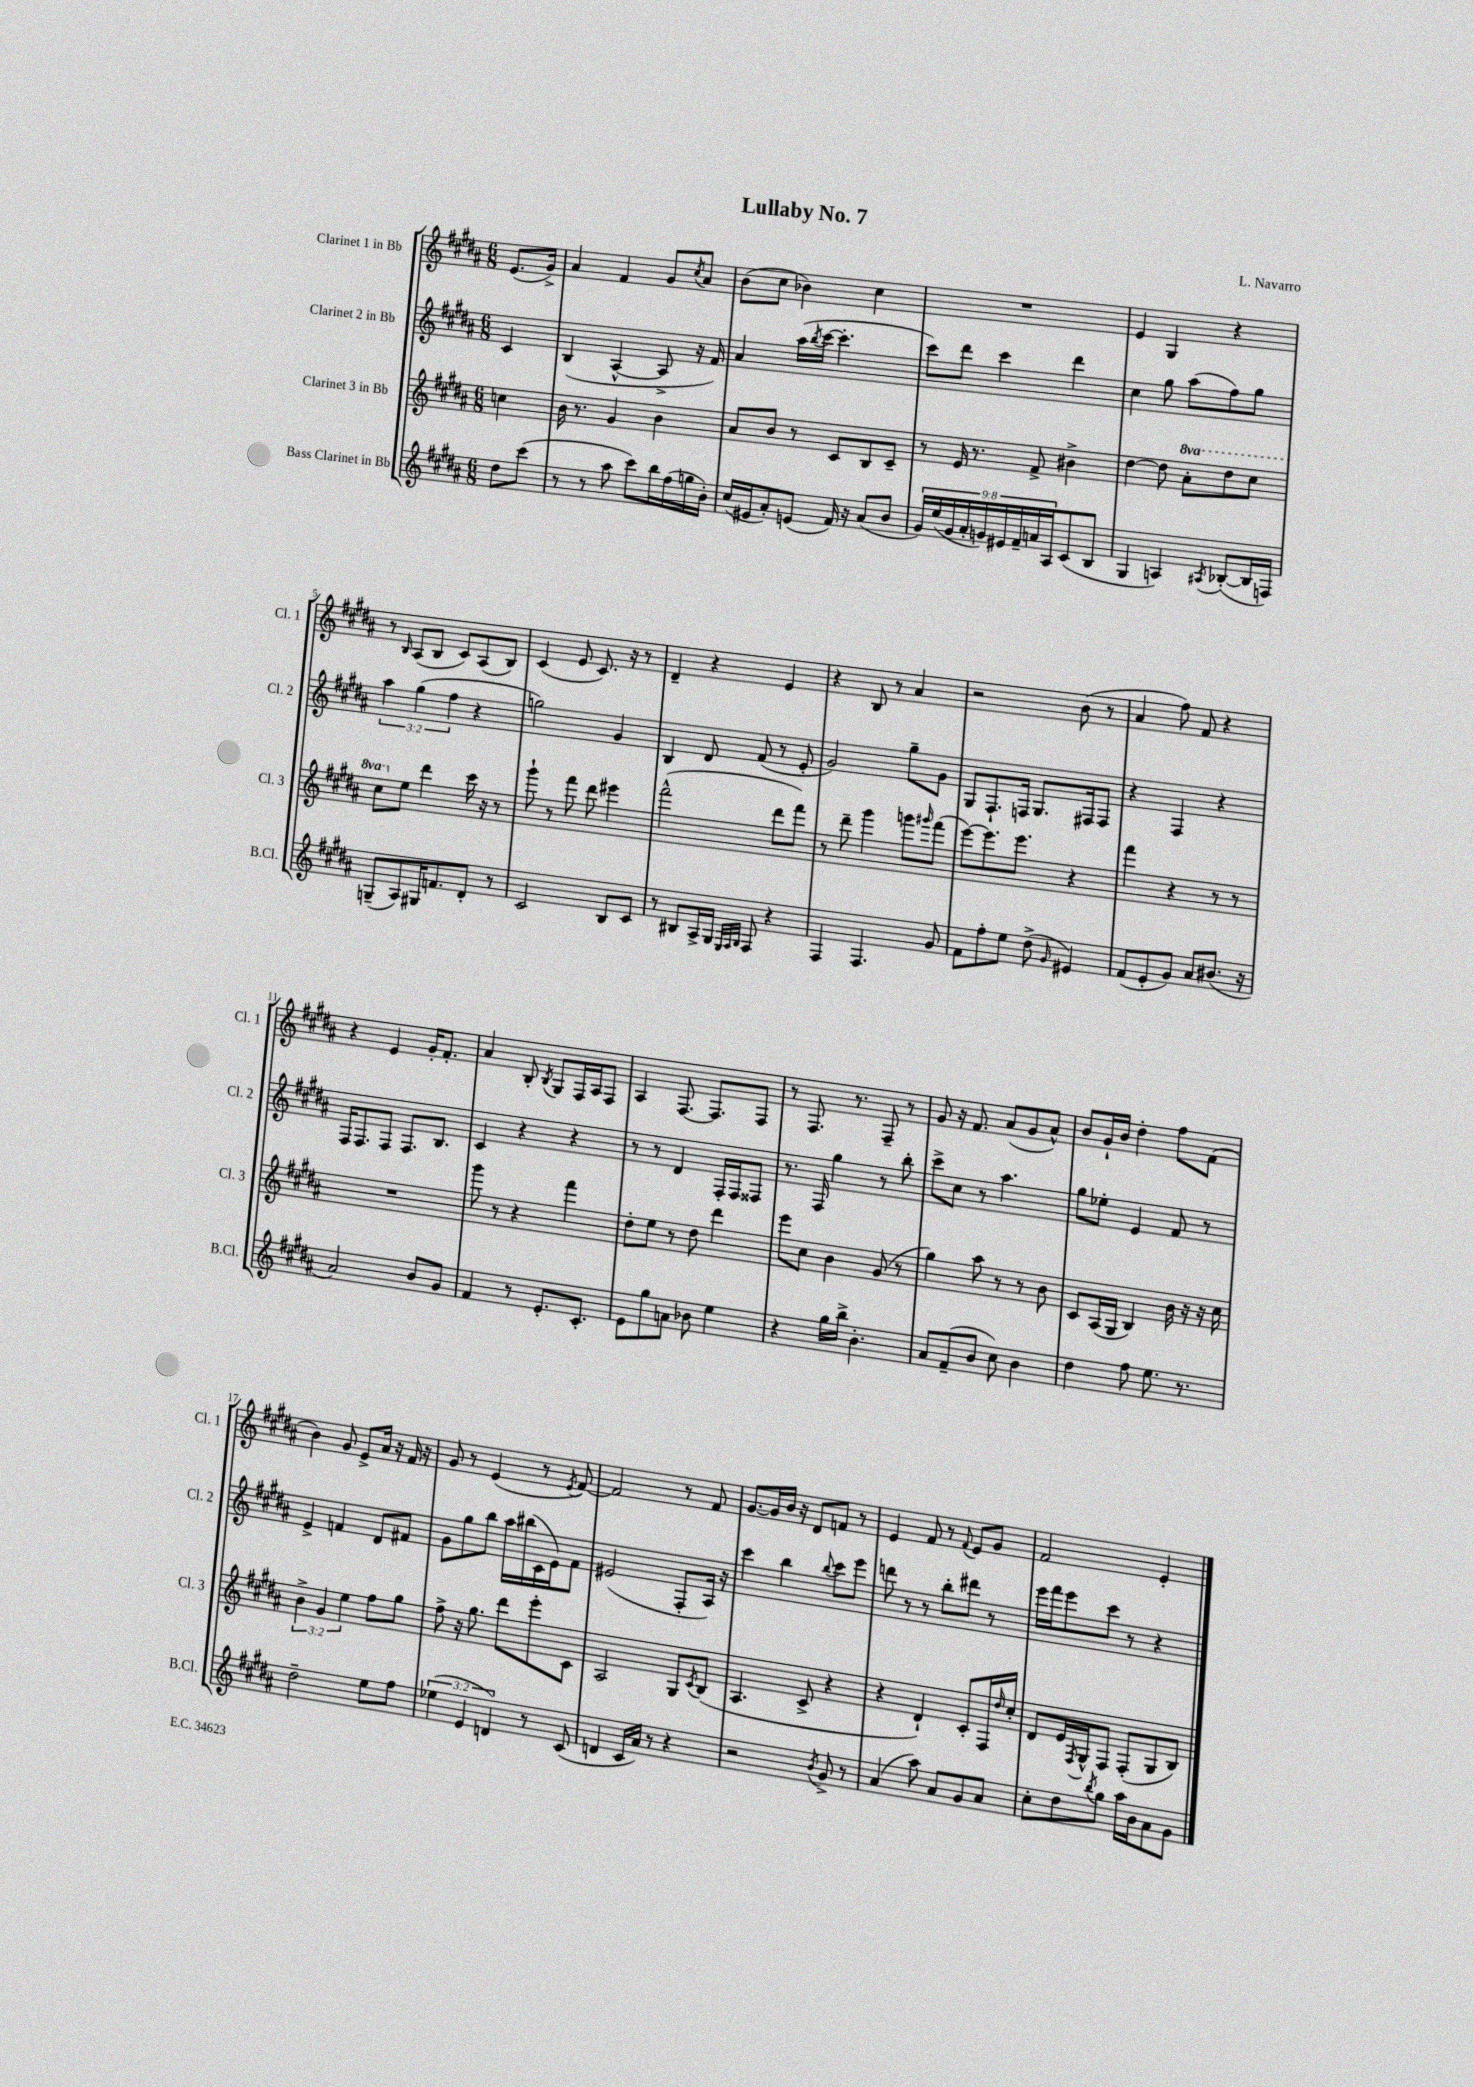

**kern	**kern	**kern	**kern
*staff4	*staff3	*staff2	*staff1
*clefG2	*clefG2	*clefG2	*clefG2
*k[f#c#g#d#a#]	*k[f#c#g#d#a#]	*k[f#c#g#d#a#]	*k[f#c#g#d#a#]
*M6/8	*M6/8	*M6/8	*M6/8
8dd#	4cc	4c#	(8.e
(8ccc#	.	.	.
.	.	.	16g#^)
=	=	=	=
8r	16b	(4B	4a#
.	8.r	.	.
8r	.	.	.
8aa#	4g#	[4A#^^	4f#
8ccc#)	.	.	.
16bb	4b	8A#^]	8g#
(16ff#	.	.	.
.	.	.	8qcc#
16gg	.	16r	8a#
16b')	.	16f#)	.
=	=	=	=
(16cc#	8a#	4a#	(8b
16e#	.	.	.
8a#')	8b	.	8cc#
(8e	8r	(16aa#	4b-)
.	.	8qbb	.
.	.	[16ccc#	.
16f#)	8c#	4.ccc#']	.
16r	.	.	.
(8a#	8B	.	4cc#
8b	8c#~	.	.
=	=	=	=
18g#)	8r	8ccc#)	2.r
(18ee	.	.	.
18g#	.	.	.
.	16e	8ddd#	.
18a#'	.	.	.
.	8.r	.	.
18g)	.	.	.
.	.	4ccc#	.
18e#	.	.	.
18f#~	.	.	.
.	8f#^	.	.
18a	.	.	.
18A#	.	.	.
(8c#	4b#^	4ddd#	.
8B	.	.	.
=	=	=	=
4G#	[4dd#	4cc#	4e
4A)	8dd#]	8gg#	4G#
.	8aa#'	(8aa#	.
8qA#	.	.	.
([8B-'	8ddd#	8ff#)	4r
16B-]	8ccc#	8gg#	.
16F)	.	.	.
=	=	=	=
(8G~	8ccc#	6aa#	8r
.	.	.	16qqB
8A#)	8ee	.	(8A#
.	.	(6gg#	.
16G#	4ddd#	.	8B
8.f	.	.	.
.	.	6ff#	.
.	.	.	8c#)
8d#'	16ccc#	4r	(8A#
.	16r	.	.
8r	8r	.	8B)
=	=	=	=
2c#	8ggg#`	2gg)	(4c#
.	8r	.	.
.	8fff#	.	8e
.	8ddd#	.	8.c#)
8B	4eee#	4g#	.
.	.	.	16r
8c#	.	.	8r
=	=	=	=
8r	(2fff#^^	4B	4d#~
8B#	.	.	.
16A#^	.	8d#	4r
16G#	.	.	.
32qqE	.	.	.
32qqF#	.	.	.
32qqG#	.	.	.
8F#	.	(8f#	.
4r	8ddd#	8r	4e
.	8fff#)	8e'	.
=	=	=	=
4F#	8r	2g#)	4r
.	8ddd#~	.	.
4.F#	4ggg#	.	8B
.	.	.	8r
.	8ggg	8gg#~	4a#
.	16qqggg#	.	.
8g#	(8fff#	8g#	.
=	=	=	=
8f#	[8eee)	8G#	2r
8ff#'	8.eee]	8.F#`	.
8ee	.	.	.
.	8.eee	16F	.
(8dd#^	.	8.G#	.
16qqg#	.	.	.
4e#)	4r	.	(8b
.	.	16F#	.
.	.	8F#	8r
=	=	=	=
(8f#	4fff#	4r	4a#
8e'	.	.	.
8g#)	4r	4F#	8ff#)
8a#	.	.	8f#
(8.b#	8r	4r	4r
.	8r	.	.
16r	.	.	.
=	=	=	=
2a#)	2.r	16F#	4r
.	.	8.F#	.
.	.	8F#	4e
.	.	8.F#	.
8b	.	.	16g#'
.	.	8.B	8.f#'
8g#	.	.	.
=	=	=	=
4f#	8ggg#	4c#	4a#
.	8r	.	.
8r	4r	4r	8B'
.	.	.	8qB
8.e'	.	.	8G#
.	4fff#	4r	16F#
8.c#'	.	.	16A#
.	.	.	8F#
=	=	=	=
8e	8dd#'	8r	4A#
8gg#	8ee	8r	.
8a	8r	4d#	[8.F#
8b-	8dd#	.	.
.	.	.	8.F#]
4ee	4ddd#	16F#'	.
.	.	16F#	.
.	.	8F##	8F#
=	=	=	=
4r	8eee	8.r	8r
.	8cc#	.	8.F#
.	.	16F#	.
16gg#	4b	4gg#	.
16bb^	.	.	8.r
4.b'	.	.	.
.	(8g#	8r	8F#~
.	8r	8bb'	8r
=	=	=	=
8a#	4gg#)	8ccc#^	8g#
(8f#~	.	8cc#	16r
.	.	.	8.f#
8b	8aa#	8r	.
8cc#)	8r	4.aa#	(8a#
4b	8r	.	8g#
.	8b	.	8a#^^)
=	=	=	=
4dd#	8c#	8gg#	8b
.	(16A#	8ee-'	16g#`
.	16G#	.	16b
8ff#	4B)	4e	4dd#'
8.ee	.	.	.
.	16b	8f#	8ff#
8.r	16r	.	.
.	16r	8r	(8f#
.	16cc#	.	.
=	=	=	=
2dd#~	6b^	4e^	4b)
.	6g#	.	.
.	.	4f	8g#
.	6ee	.	.
.	.	.	8e^
8ee	8ff#	8d#	16a#
.	.	.	16r
8ff#	8gg#	8f#	16f#
.	.	.	16r
=	=	=	=
(6ee-	8ff#^	8g#	8g#
.	16r	8gg#	8r
6e	.	.	.
.	8.gg#	.	.
.	.	8bb	(4e
6d)	.	.	.
.	8ddd#	16aa#	.
.	.	(16bb#	.
8r	8eee'	16c#	8r
.	.	16e)	.
.	.	.	8qe
(8c#	8c#	8f#	[8f#)
=	=	=	=
4d	2A#	(2e#	2f#]
16c#	.	.	.
16a#)	.	.	.
8r	.	.	.
4r	8G#	8F#'	8r
.	8qc#	.	.
.	(8B	16A#)	8f#
.	.	16r	.
=	=	=	=
2r	4.A#	4ccc#	[8.g#
.	.	.	16g#]
.	.	4bb	16b
.	.	.	16r
.	8c#^	.	8d#
8qb	.	8qqbb	.
8g#^	4r	8ccc#	8f
8r	.	8eee	8r
=	=	=	=
(4a#	4r	8ddd	4e
.	.	8r	.
8aa#)	4d#`)	8r	8f#
8a#	.	8bb'	8r
.	.	.	8qqf#
8g#	8c#'	8ddd#	8e
8a#	16F#	8r	8g#
.	16qqdd#	.	.
.	16cc#'	.	.
=	=	=	=
8cc#'	8d#	16eee	2f#
.	.	16fff#	.
8dd#	16e	8eee	.
.	8qF#	.	.
.	16G#^^	.	.
8qbb	.	.	.
8gg#	8F#	8ccc#	.
16aa#	(8F#'	8r	.
16b	.	.	.
8a#	8G#	4r	4e'
8g#	8B)	.	.
==	==	==	==
*-	*-	*-	*-
